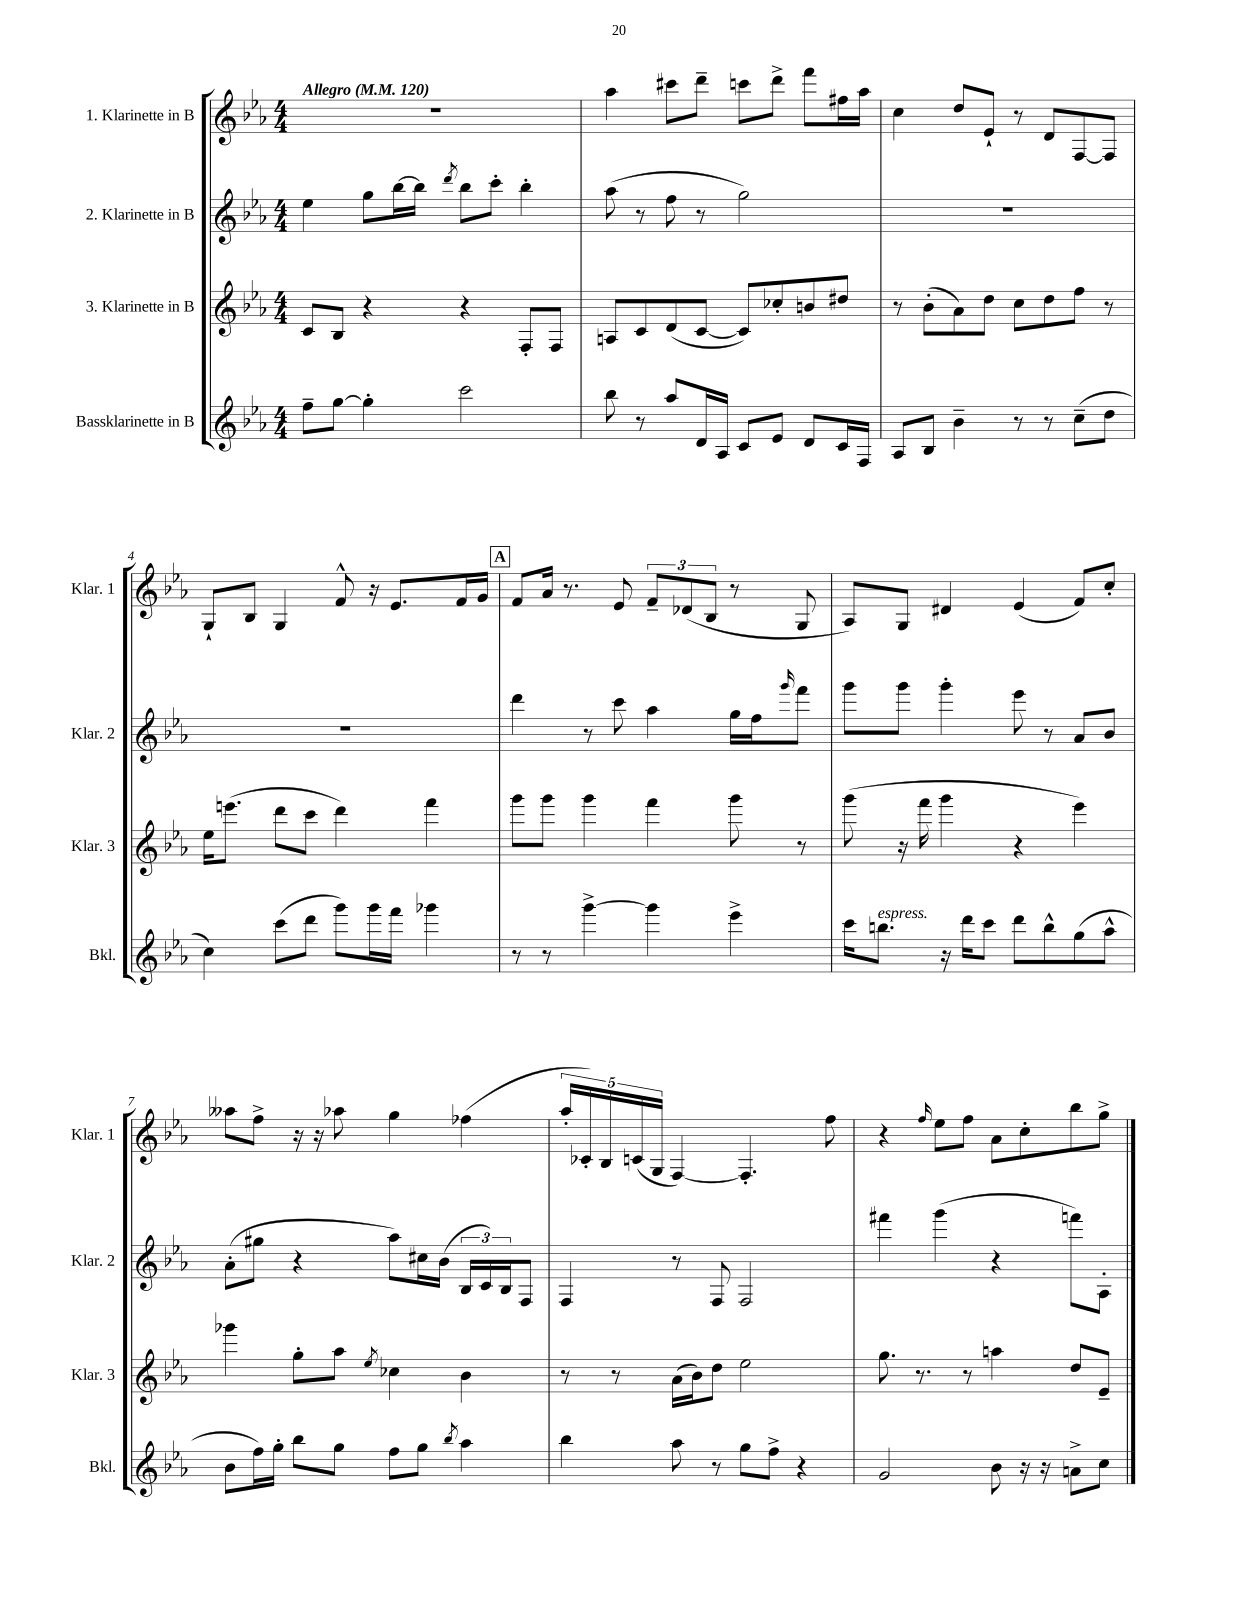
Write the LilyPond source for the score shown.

<<
\new StaffGroup <<
\new Staff = "s0" \with { instrumentName = "1. Klarinette in B" shortInstrumentName = "Klar. 1" } {
    \clef treble \key ees \major \numericTimeSignature \time 4/4 \tempo "Allegro" 4 = 120
    R1 |
    aes''4 cis'''8 d'''8-- c'''8 d'''8-> f'''8 fis''16 aes''16 |
    c''4 d''8 ees'8-! r8 d'8 f8~ f8 |
    g8-! bes8 g4 f'8-^ r16 ees'8. f'16 g'16 |
    \mark \markup { \box "A" } f'8 aes'16 r8. ees'8 \tuplet 3/2 { f'8-- des'8( bes8 } r8 g8 |
    aes8) g8 dis'4 ees'4( f'8) c''8-. |
    aeses''8 f''8-> r16 r16 aes''8 g''4 fes''4( |
    \tuplet 5/4 { aes''16-. ces'16-.) bes16 c'16( g16 } f4~) f4.-. f''8 |
    r4 \grace { f''16 } ees''8 f''8 aes'8 c''8-. bes''8 g''8-> \bar "|." |
}
\new Staff = "s1" \with { instrumentName = "2. Klarinette in B" shortInstrumentName = "Klar. 2" } {
    \clef treble \key ees \major \numericTimeSignature \time 4/4
    ees''4 g''8 bes''16~ bes''16 \acciaccatura { d'''8 } bes''8 c'''8-. bes''4-. |
    aes''8( r8 f''8 r8 g''2) |
    R1 |
    R1 |
    \mark \markup { \box "A" } d'''4 r8 c'''8 aes''4 g''16 f''16 \grace { g'''16 } f'''8 |
    g'''8 g'''8 g'''4-. ees'''8 r8 aes'8 bes'8 |
    aes'8-.( gis''8 r4 aes''8) cis''16 bes'16( \tuplet 3/2 { bes16 c'16) bes16 } f8 |
    f4 r8 f8 f2 |
    fis'''4 g'''4( r4 f'''8) aes8-. \bar "|." |
}
\new Staff = "s2" \with { instrumentName = "3. Klarinette in B" shortInstrumentName = "Klar. 3" } {
    \clef treble \key ees \major \numericTimeSignature \time 4/4
    c'8 bes8 r4 r4 f8-. f8 |
    a8 c'8 d'8( c'8~ c'8) ces''8-. b'8 dis''8 |
    r8 bes'8-.( aes'8) d''8 c''8 d''8 f''8 r8 |
    ees''16 e'''8.( d'''8 c'''8 d'''4) f'''4 |
    \mark \markup { \box "A" } g'''8 g'''8 g'''4 f'''4 g'''8 r8 |
    g'''8( r16 f'''16 g'''4 r4 ees'''4) |
    ges'''4 g''8-. aes''8 \acciaccatura { ees''8 } ces''4 bes'4 |
    r8 r8 aes'16( bes'16) d''8 ees''2 |
    g''8. r8. r8 a''4 d''8 ees'8-- \bar "|." |
}
\new Staff = "s3" \with { instrumentName = "Bassklarinette in B" shortInstrumentName = "Bkl." } {
    \clef treble \key ees \major \numericTimeSignature \time 4/4
    f''8-- g''8~ g''4-. c'''2 |
    bes''8 r8 aes''8 d'16 aes16 c'8 ees'8 d'8 c'16 f16 |
    aes8 bes8 bes'4-- r8 r8 c''8--( d''8 |
    c''4) c'''8( d'''8 g'''8) g'''16 f'''16 ges'''4 |
    \mark \markup { \box "A" } r8 r8 g'''4~-> g'''4 ees'''4-> |
    c'''16 b''8.^\markup { \italic "espress." } r16 d'''16 c'''8 d'''8 b''8-^ g''8( aes''8-^ |
    bes'8 f''16) g''16-. bes''8 g''8 f''8 g''8 \acciaccatura { bes''8 } aes''4 |
    bes''4 aes''8 r8 g''8 f''8-> r4 |
    g'2 bes'8 r16 r16 a'8-> c''8 \bar "|." |
}
>>
>>
